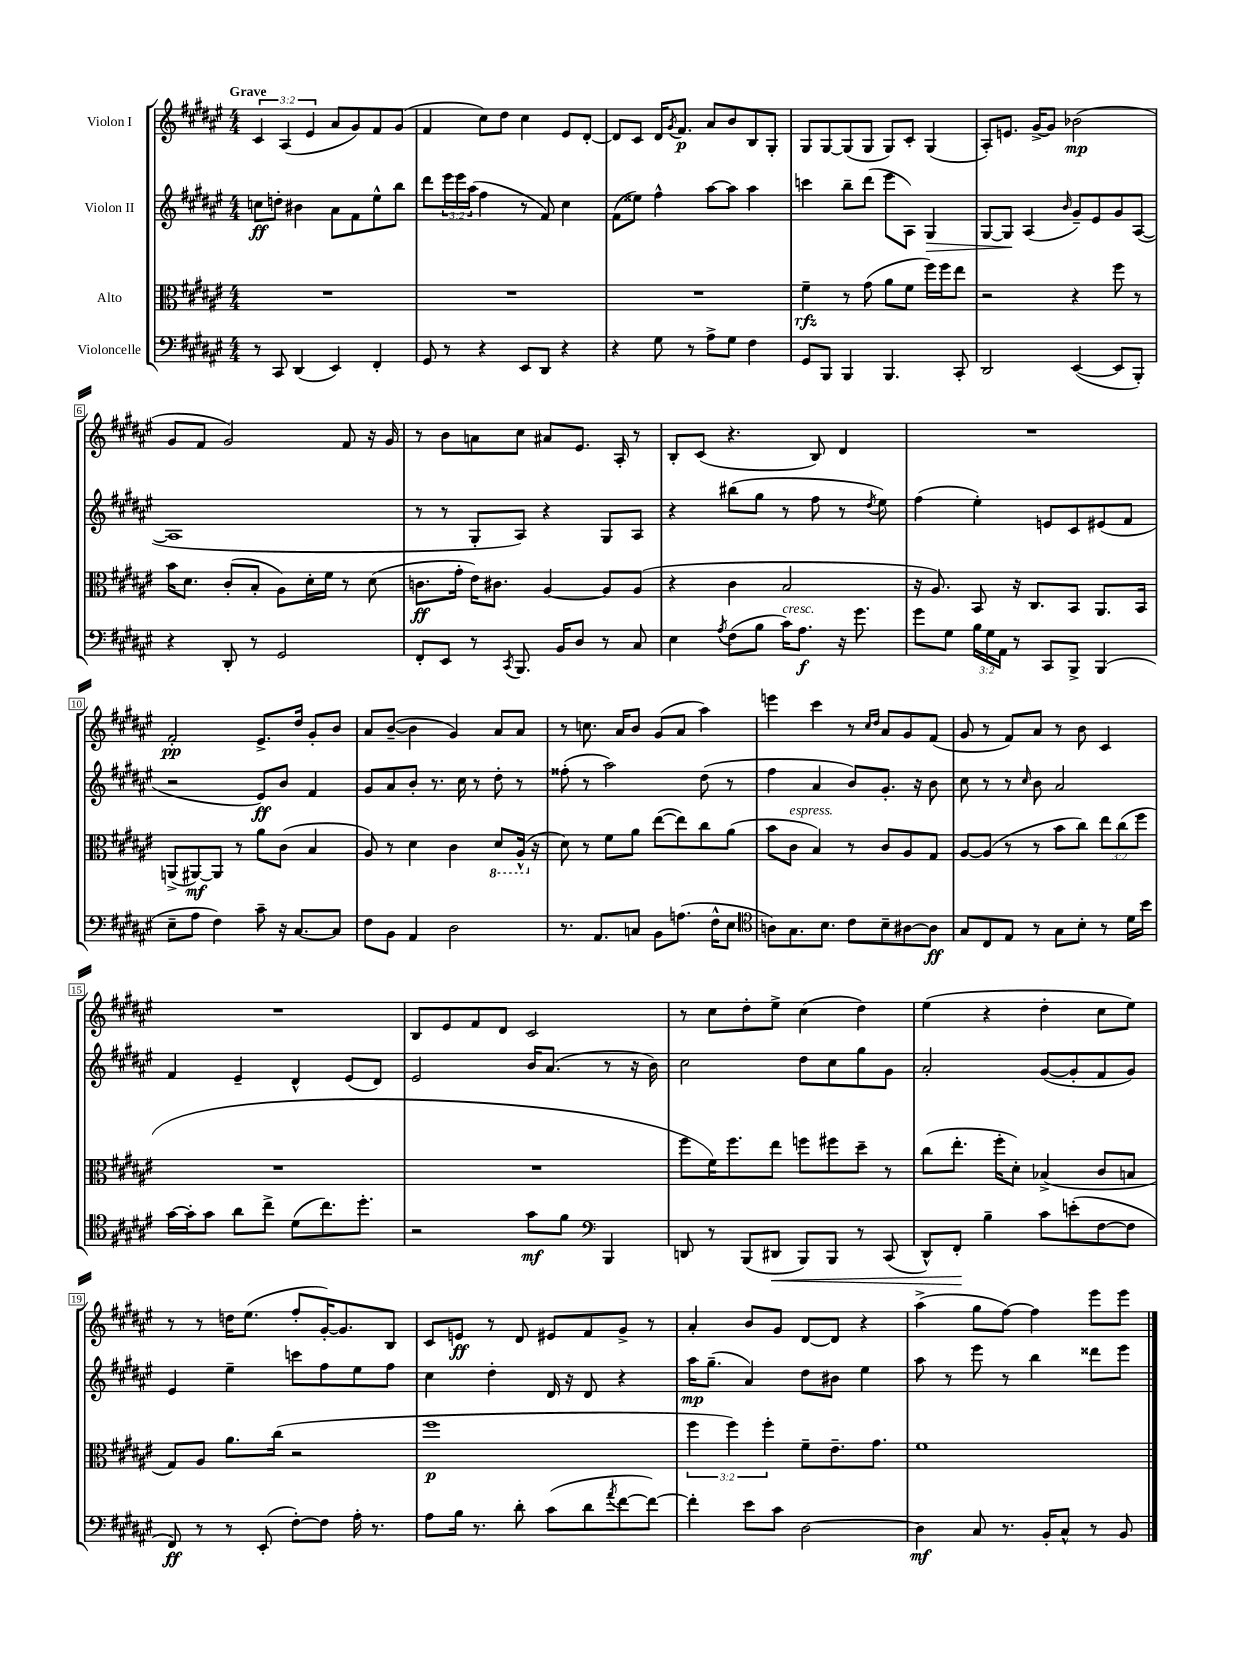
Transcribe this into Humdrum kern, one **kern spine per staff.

**kern	**dynam	**kern	**dynam	**kern	**dynam	**kern	**dynam
*part4	*part4	*part3	*part3	*part2	*part2	*part1	*part1
*staff4	*staff4	*staff3	*staff3	*staff2	*staff2	*staff1	*staff1
*I"Violoncelle	*	*I"Alto	*	*I"Violon II	*	*I"Violon I	*
*clefF4	*	*clefC3	*	*clefG2	*	*clefG2	*
*k[f#c#g#d#a#e#]	*	*k[f#c#g#d#a#e#]	*	*k[f#c#g#d#a#e#]	*	*k[f#c#g#d#a#e#]	*
*M4/4	*	*M4/4	*	*M4/4	*	*M4/4	*
=1	=1	=1	=1	=1	=1	=1	=1
!	!	!	!	!	!	!LO:TX:a:B:t=Grave	!
8r	.	1r	.	8ccn\L	ff	6c#/	.
8CC#/	.	.	.	8ddn'\J	.	.	.
.	.	.	.	.	.	(6A#/	.
(4DD#/	.	.	.	4b#X\	.	.	.
.	.	.	.	.	.	6e#/	.
4EE#/)	.	.	.	8a#\L	.	8a#/L	.
.	.	.	.	8f#\	.	8g#/)	.
4FF#'/	.	.	.	8ee#^^\	.	8f#/	.
.	.	.	.	8bb\J	.	(8g#/J	.
=2	=2	=2	=2	=2	=2	=2	=2
8GG#/	.	1r	.	8ddd#\L	.	4f#/	.
8r	.	.	.	24eee#\L	.	.	.
.	.	.	.	24eee#\	.	.	.
.	.	.	.	(24aa#\JJ	.	.	.
4r	.	.	.	4ff#\	.	8cc#\L)	.
.	.	.	.	.	.	8dd#\J	.
8EE#/L	.	.	.	8r	.	4cc#\	.
8DD#/J	.	.	.	8f#/)	.	.	.
4r	.	.	.	4cc#\	.	8e#/L	.
.	.	.	.	.	.	[8d#'/J	.
=3	=3	=3	=3	=3	=3	=3	=3
4r	.	1r	.	(8f#\L	.	8d#/L]	.
.	.	.	.	8ee##X\J)	.	8c#/J	.
8G#\	.	.	.	4ff#^^\	.	16d#/KL	.
.	.	.	.	.	.	8qg#/	.
.	.	.	.	.	.	8.f#/J	p
8r	.	.	.	.	.	.	.
8A#^\L	.	.	.	[8aa#\L	.	8a#/L	.
8G#\J	.	.	.	8aa#\J]	.	8b/	.
4F#\	.	.	.	4aa#\	.	8B/	.
.	.	.	.	.	.	8G#'/J	.
=4	=4	=4	=4	=4	=4	=4	=4
8GG#/L	.	4f#~\	rfz	4cccn\	.	8G#/L	.
8BBB/J	.	.	.	.	.	[8G#/	.
4BBB/	.	8r	.	8bb~\L	.	(8G#/]	.
.	.	(8g#\	.	(8ddd#\J	.	8G#/J	.
4.BBB/	.	8a#\L	.	8eee#\L	.	8G#/L)	.
.	.	8f#\J	.	8A#\J)	.	8c#'/J	.
!	!	!	!	!	!LO:HP:b	!	!
.	.	16ff#\LL)	.	4G#/	>	(4G#/	.
.	.	16ff#\J	.	.	.	.	.
8CC#'/	.	8ee#\J	.	.	.	.	.
=5	=5	=5	=5	=5	=5	=5	=5
2DD#/	.	2r	.	[8G#/L	.	8A#'/L)	.
.	.	.	.	8G#/J]	.	8.en/J	.
.	.	.	.	(4A#/	]	.	.
.	.	.	.	.	.	[16g#^/KL	.
.	.	.	.	.	.	8g#/J]	.
.	.	.	.	16qqb/	.	.	.
([4EE#/	.	4r	.	8g#~/L)	.	(2b-X\	mp
.	.	.	.	8e#/	.	.	.
8EE#/L]	.	8ff#\	.	8g#/	.	.	.
8BBB'/J)	.	8r	.	([8A#/J	.	.	.
!!LO:LB:g=z
=6	=6	=6	=6	=6	=6	=6	=6
4r	.	16b\KL	.	1A#]	.	8g#/L	.
.	.	8.d#\J	.	.	.	.	.
.	.	.	.	.	.	8f#/J	.
8DD#'/	.	(8c#'/L	.	.	.	2g#/)	.
8r	.	8B'/J	.	.	.	.	.
2GG#/	.	8A#\L)	.	.	.	.	.
.	.	16d#'\L	.	.	.	.	.
.	.	16f#\JJ	.	.	.	.	.
.	.	8r	.	.	.	8f#/	.
.	.	(8d#\	.	.	.	16r	.
.	.	.	.	.	.	16g#/	.
=7	=7	=7	=7	=7	=7	=7	=7
8FF#'/L	.	8.cn\L	ff	8r	.	8r	.
8EE#/J	.	.	.	8r	.	8b\L	.
.	.	16g#'\Jk	.	.	.	.	.
8r	.	16e#\KL)	.	8G#'/L	.	8an\	.
.	.	8.c#X\J	.	.	.	.	.
8qCC#/	.	.	.	.	.	.	.
8.BBB/	.	.	.	8A#/J)	.	8cc#\J	.
.	.	[4A#/	.	4r	.	8a#X/L	.
16BB/KL	.	.	.	.	.	.	.
8D#/J	.	.	.	.	.	8.e#/J	.
8r	.	8A#/L]	.	8G#/L	.	.	.
.	.	.	.	.	.	16A#'/	.
8C#/	.	(8A#/J	.	8A#/J	.	8r	.
=8	=8	=8	=8	=8	=8	=8	=8
4E#\	.	4r	.	4r	.	8B'/L	.
.	.	.	.	.	.	(8c#/J	.
8qA#/	.	.	.	.	.	.	.
(8F#\L	.	4c#\	.	(8bb#X\L	.	4.r	.
8B\J	.	.	.	8gg#\J	.	.	.
!LO:TX:a:i:t=cresc.	!	!	!	!	!	!	!
16c#\KL)	.	2B/	.	8r	.	.	.
8.A#\J	f	.	.	.	.	.	.
.	.	.	.	8ff#\	.	8B/)	.
16r	.	.	.	8r	.	4d#/	.
8.g#\	.	.	.	.	.	.	.
.	.	.	.	8qdd#/	.	.	.
.	.	.	.	8ee#\)	.	.	.
=9	=9	=9	=9	=9	=9	=9	=9
8g#\L	.	16r	.	(4ff#\	.	1r	.
.	.	8.A#/)	.	.	.	.	.
8G#\J	.	.	.	.	.	.	.
24B\LL	.	8BB/	.	4ee#'\)	.	.	.
24G#\	.	.	.	.	.	.	.
24AA#\JJ	.	.	.	.	.	.	.
8r	.	16r	.	.	.	.	.
.	.	8.C#/L	.	.	.	.	.
8CC#/L	.	.	.	8en/L	.	.	.
8BBB^/J	.	8BB/J	.	8c#/	.	.	.
(4BBB/	.	8.AA#/L	.	(8e#X/	.	.	.
.	.	.	.	8f#/J	.	.	.
.	.	16BB/Jk	.	.	.	.	.
!!LO:LB:g=z
=10	=10	=10	=10	=10	=10	=10	=10
8E#~\L	.	(8AAn^/L	.	2r	.	2f#'/	pp
8A#\J	.	[8AA#X/)	mf	.	.	.	.
4F#\)	.	8AA#/J]	.	.	.	.	.
.	.	8r	.	.	.	.	.
8c#~\	.	8a#\L	.	8e#/L)	ff	8.e#^/L	.
16r	.	(8c#\J	.	8b/J	.	.	.
[8.C#/L	.	.	.	.	.	16dd#/Jk	.
.	.	4B/	.	4f#/	.	8g#'/L	.
8C#/J]	.	.	.	.	.	8b/J	.
=11	=11	=11	=11	=11	=11	=11	=11
8F#\L	.	8A#/)	.	8g#/L	.	8a#/L	.
8BB\J	.	8r	.	8a#/	.	([8b~/J	.
4AA#/	.	4d#\	.	8b'/J	.	4b\]	.
.	.	.	.	8.r	.	.	.
2D#\	.	4c#\	.	.	.	4g#/)	.
.	.	.	.	16cc#\	.	.	.
.	.	.	.	8r	.	.	.
*	*	*8ba	*	*	*	*	*
.	.	8D#/L	.	8dd#'\	.	8a#/L	.
.	.	(16AA#^^/Jk	.	8r	.	8a#/J	.
*	*	*X8ba	*	*	*	*	*
.	.	16r	.	.	.	.	.
=12	=12	=12	=12	=12	=12	=12	=12
8.r	.	8d#\)	.	(8ff##X'\	.	8r	.
.	.	8r	.	8r	.	8.ccn\	.
8.AA#/L	.	.	.	.	.	.	.
.	.	8f#\L	.	2aa#\)	.	.	.
.	.	.	.	.	.	16a#/KL	.
8Cn/J	.	8a#\J	.	.	.	8b/J	.
8BB\L	.	([8ee#\L	.	.	.	(8g#/L	.
(8.An\J	.	8ee#\])	.	.	.	8a#/J	.
.	.	8cc#\	.	(8dd#\	.	4aa#\)	.
16F#^^\KL	.	.	.	.	.	.	.
8E#\J	.	(8a#\J	.	8r	.	.	.
=13	=13	=13	=13	=13	=13	=13	=13
*clefC4	*	*	*	*	*	*	*
8An\L)	.	8b\L	.	4ff#\	.	4eeen\	.
!	!	!LO:TX:a:i:t=espress.	!	!	!	!	!
8.G#\	.	8c#\J	.	.	.	.	.
.	.	4B/)	.	4a#/	.	4ccc#\	.
8.B\J	.	.	.	.	.	.	.
8c#\L	.	8r	.	8b/L)	.	8r	.
.	.	.	.	.	.	16qqcc#/LL	.
.	.	.	.	.	.	16qqdd#/JJ	.
8B~\	.	8c#/L	.	8.g#'/J	.	8a#/L	.
[8A#X\	.	8A#/	.	.	.	8g#/	.
.	.	.	.	16r	.	.	.
8A#\J]	ff	8G#/J	.	8b\	.	(8f#/J	.
=14	=14	=14	=14	=14	=14	=14	=14
8G#/L	.	[8A#/L	.	8cc#\	.	8g#/	.
8C#/	.	(8A#/J]	.	8r	.	8r	.
8E#/J	.	8r	.	8r	.	8f#/L)	.
.	.	.	.	16qqcc#/	.	.	.
8r	.	8r	.	8b\	.	8a#/J	.
8G#\L	.	8b\L	.	2a#/	.	8r	.
8B'\J	.	8cc#\J)	.	.	.	8b\	.
8r	.	12ee#\L	.	.	.	4c#/	.
.	.	(12cc#\	.	.	.	.	.
16d#\LL	.	.	.	.	.	.	.
.	.	12ff#\J	.	.	.	.	.
16b\JJ	.	.	.	.	.	.	.
!!LO:LB:g=z
=15	=15	=15	=15	=15	=15	=15	=15
[16g#\LL	.	1r	.	4f#/	.	1r	.
16g#'\J]	.	.	.	.	.	.	.
8g#\J	.	.	.	.	.	.	.
8a#\L	.	.	.	4e#~/	.	.	.
8cc#^\J	.	.	.	.	.	.	.
(8d#\L	.	.	.	4d#^^/	.	.	.
8.cc#\)	.	.	.	.	.	.	.
.	.	.	.	(8e#/L	.	.	.
8.dd#'\J	.	.	.	.	.	.	.
.	.	.	.	8d#/J)	.	.	.
=16	=16	=16	=16	=16	=16	=16	=16
2r	.	1r	.	2e#/	.	8B/L	.
.	.	.	.	.	.	8e#/	.
.	.	.	.	.	.	8f#/	.
.	.	.	.	.	.	8d#/J	.
8g#\L	mf	.	.	16b/KL	.	2c#/	.
.	.	.	.	(8.a#/J	.	.	.
8f#\J	.	.	.	.	.	.	.
*clefF4	*	*	*	*	*	*	*
4BBB/	.	.	.	8r	.	.	.
.	.	.	.	16r	.	.	.
.	.	.	.	16b\)	.	.	.
=17	=17	=17	=17	=17	=17	=17	=17
8DDn/	.	8ff#\L	.	2cc#\	.	8r	.
8r	.	16f#\K)	.	.	.	8cc#\L	.
.	.	8.ff#\	.	.	.	.	.
(8BBB/L	.	.	.	.	.	8dd#'\	.
!	!LO:HP:b	!	!	!	!	!	!
8DD#X/J	<	8ee#\J	.	.	.	8ee#^\J	.
8BBB/L)	.	8ffn\L	.	8dd#\L	.	(4cc#\	.
8BBB/J	.	8ff#X\	.	8cc#\	.	.	.
8r	.	8dd#~\J	.	8gg#\	.	4dd#\)	.
(8CC#/	.	8r	.	8g#\J	.	.	.
=18	=18	=18	=18	=18	=18	=18	=18
8DD#^^/L)	.	(8cc#\L	.	2a#'/	.	(4ee#\	.
8FF#'/J	.	8.ee#'\J	.	.	.	.	.
4B~\	[	.	.	.	.	4r	.
.	.	16ff#'\KL	.	.	.	.	.
.	.	8d#'\J)	.	.	.	.	.
8c#\L	.	(4B-X^/	.	([8g#/L	.	4dd#'\	.
(8en'\	.	.	.	8g#'/]	.	.	.
[8F#\	.	8c#/L	.	8f#/	.	8cc#\L	.
8F#\J]	.	8Bn/J	.	8g#/J)	.	8ee#\J)	.
!!LO:LB:g=z
=19	=19	=19	=19	=19	=19	=19	=19
8FF#/)	ff	8G#/L)	.	4e#/	.	8r	.
8r	.	8A#/J	.	.	.	8r	.
8r	.	8.a#\L	.	4ee#~\	.	16ddn\KL	.
.	.	.	.	.	.	(8.ee#\J	.
(8EE#'/	.	.	.	.	.	.	.
.	.	(16cc#\Jk	.	.	.	.	.
[8F#'\L)	.	2r	.	8cccn\L	.	8ff#'/L	.
8F#\J]	.	.	.	8ff#\	.	[16g#'/K)	.
.	.	.	.	.	.	8.g#/]	.
16A#'\	.	.	.	8ee#\	.	.	.
8.r	.	.	.	.	.	.	.
.	.	.	.	8ff#\J	.	8B/J	.
=20	=20	=20	=20	=20	=20	=20	=20
8A#\L	.	1ff#	p	4cc#\	.	8c#/L	.
16B\Jk	.	.	.	.	.	8en/J	ff
8.r	.	.	.	.	.	.	.
.	.	.	.	4dd#'\	.	8r	.
8d#'\	.	.	.	.	.	8d#/	.
(8c#\L	.	.	.	16d#/	.	8e#X/L	.
.	.	.	.	16r	.	.	.
8d#\	.	.	.	8d#/	.	8f#/	.
8qa#/	.	.	.	.	.	.	.
[8f#\	.	.	.	4r	.	8g#^/J	.
8f#\J_)	.	.	.	.	.	8r	.
=21	=21	=21	=21	=21	=21	=21	=21
4f#'\]	.	6ff#\	.	16aa#\KL	mp	4a#'/	.
.	.	.	.	(8.gg#~\J	.	.	.
.	.	6ff#\)	.	.	.	.	.
8e#\L	.	.	.	4a#/)	.	8b/L	.
.	.	6ff#'\	.	.	.	.	.
8c#\J	.	.	.	.	.	8g#/J	.
[2D#\	.	8f#~\L	.	8dd#\L	.	[8d#/L	.
.	.	8.e#~\	.	8b#X\J	.	8d#/J]	.
.	.	.	.	4ee#\	.	4r	.
.	.	8.g#\J	.	.	.	.	.
=22	=22	=22	=22	=22	=22	=22	=22
4D#\]	mf	1f#	.	8aa#\	.	(4aa#^\	.
.	.	.	.	8r	.	.	.
8C#/	.	.	.	8eee#\	.	8gg#\L	.
8.r	.	.	.	8r	.	[8ff#\J)	.
.	.	.	.	4bb\	.	4ff#\]	.
16BB'/KL	.	.	.	.	.	.	.
8C#^^/J	.	.	.	.	.	.	.
8r	.	.	.	8ddd##X\L	.	8eee#\L	.
8BB/	.	.	.	8eee#\J	.	8eee#\J	.
==	==	==	==	==	==	==	==
*-	*-	*-	*-	*-	*-	*-	*-
